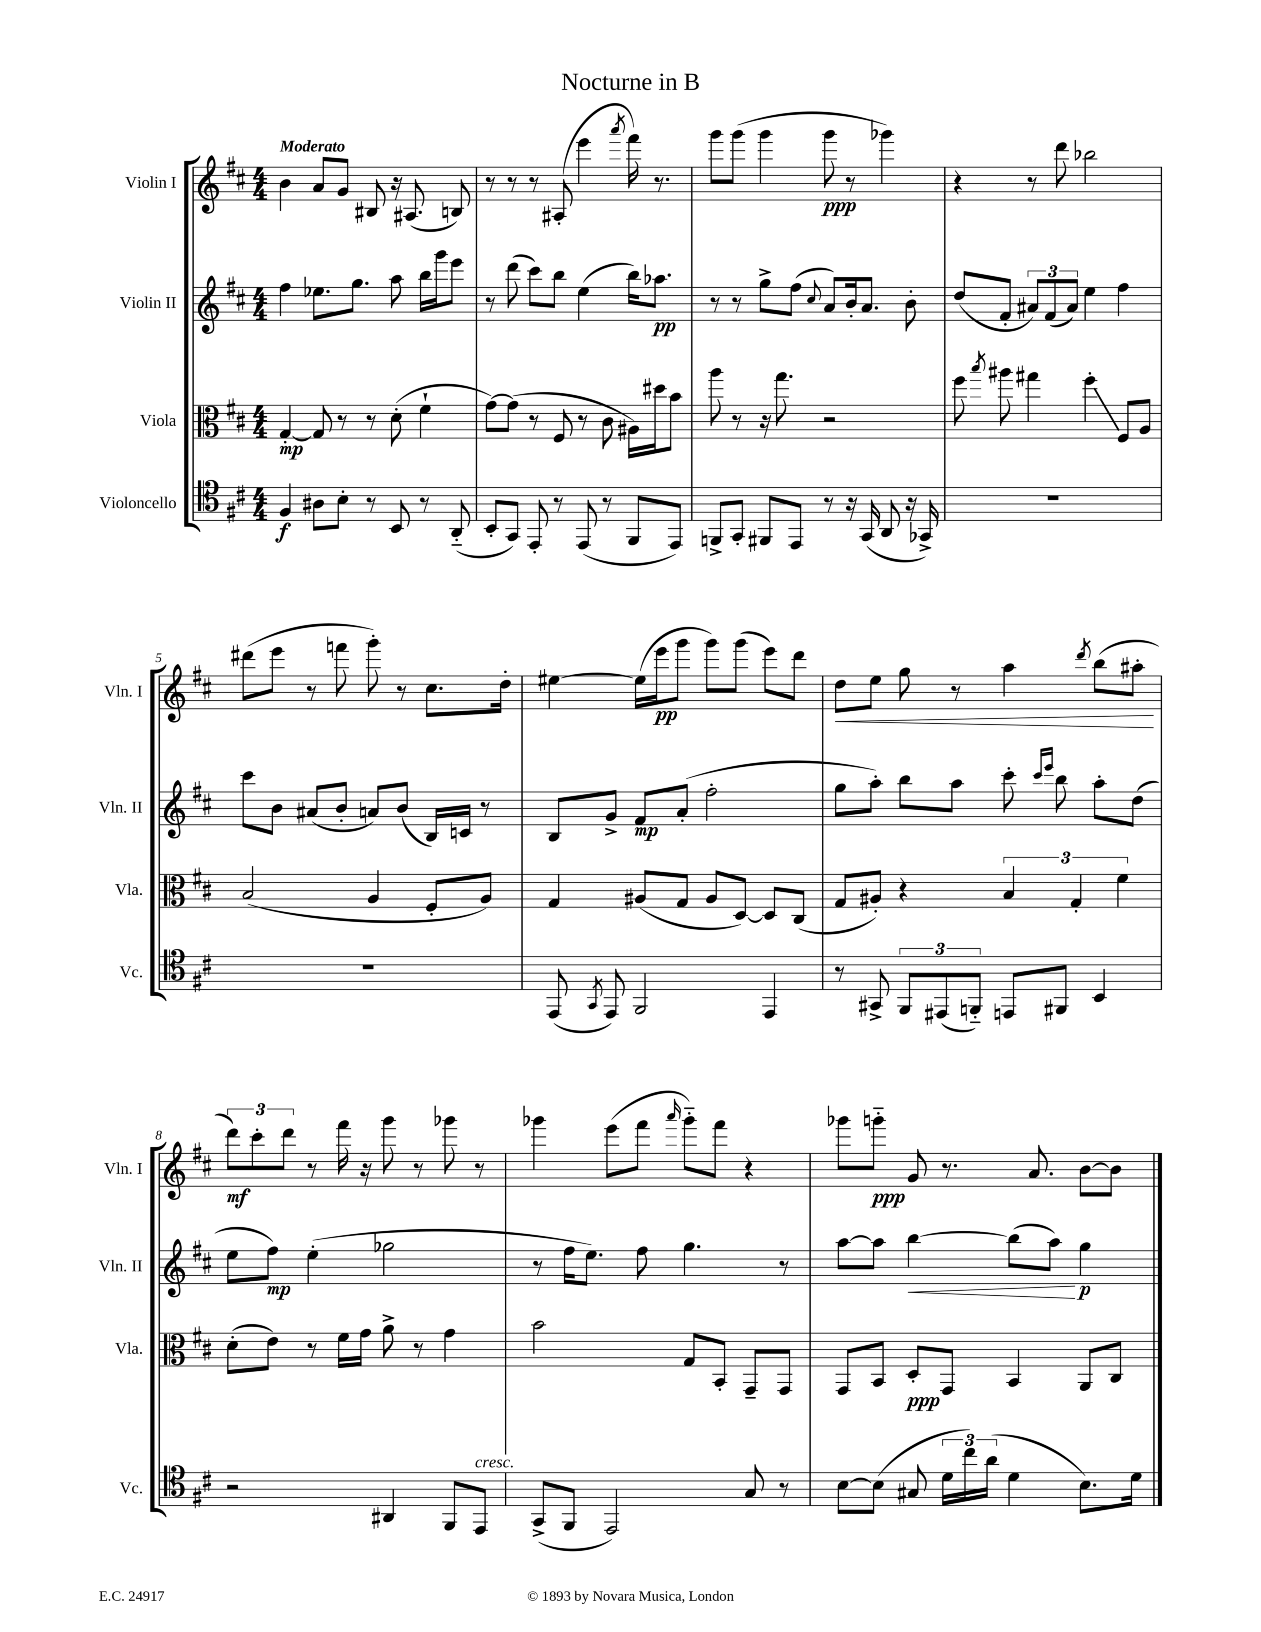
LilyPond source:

\header { title = "Nocturne in B" }
<<
\new StaffGroup <<
\new Staff = "s0" \with { instrumentName = "Violin I" shortInstrumentName = "Vln. I" } {
    \clef treble \key d \major \numericTimeSignature \time 4/4 \tempo "Moderato"
    \autoBeamOff b'4 a'8[ g'8] bis8 r16 ais8.( b8) |
    r8 r8 r8 ais8-.( e'''4 \acciaccatura { a'''8 } fis'''16) r8. |
    g'''8[ g'''8]( g'''4 g'''8\ppp r8 ges'''4) |
    r4 r8 d'''8 bes''2 |
    dis'''8[( e'''8] r8 f'''8 g'''8-.) r8 cis''8.[ d''16]-. |
    eis''4~ eis''16[( e'''16\pp g'''8] g'''8[) g'''8]( e'''8[) d'''8] |
    d''8[\< e''8] g''8 r8 a''4 \acciaccatura { d'''8 } b''8[( ais''8]-.\! |
    \tuplet 3/2 { d'''8[\mf) cis'''8-. d'''8] } r8 fis'''16 r16 g'''8 r8 ges'''8 r8 |
    ges'''4 e'''8[( fis'''8] \grace { a'''16 } ges'''8[-_) fis'''8] r4 |
    ges'''8[ g'''8]-_\ppp g'8 r8. a'8. b'8[~ b'8] \bar "|." |
}
\new Staff = "s1" \with { instrumentName = "Violin II" shortInstrumentName = "Vln. II" } {
    \clef treble \key d \major \numericTimeSignature \time 4/4
    \autoBeamOff fis''4 ees''8.[ g''8.] a''8 b''16[ g'''16 e'''8] |
    r8 d'''8( cis'''8[) b''8] e''4( b''16[) aes''8.]\pp |
    r8 r8 g''8[-> fis''8]( \appoggiatura { cis''8 } a'8[) b'16-. a'8.] b'8-. |
    d''8[( fis'8]-. \tuplet 3/2 { ais'8[) fis'8( ais'8]) } e''4 fis''4 |
    cis'''8[ b'8] ais'8[( b'8]-. a'8[) b'8]( b16[) c'16] r8 |
    b8[ g'8]-> fis'8[\mp a'8]-.( fis''2-. |
    g''8[ a''8]-.) b''8[ a''8] cis'''8-. \grace { cis'''16[ e'''16] } b''8 a''8[-. d''8]( |
    e''8[ fis''8]\mp) e''4-.( ges''2 |
    r8 fis''16[ e''8.]) fis''8 g''4. r8 |
    a''8[~ a''8] b''4~\< b''8[( a''8]\!) g''4\p \bar "|." |
}
\new Staff = "s2" \with { instrumentName = "Viola" shortInstrumentName = "Vla." } {
    \clef alto \key d \major \numericTimeSignature \time 4/4
    \autoBeamOff g4~-.\mp g8 r8 r8 d'8-.( fis'4-! |
    g'8[~) g'8]( r8 fis8 r8 cis'8 ais16[) dis''16 b'8] |
    a''8 r8 r16 g''8. r2 |
    fis''8 \acciaccatura { b''8 } ais''8 gis''4 fis''4-.\glissando fis8[ a8] |
    b2( a4 fis8[-. a8]) |
    g4 ais8[( g8] ais8[ d8]~) d8[ cis8]( |
    g8[ ais8]-.) r4 \tuplet 3/2 { b4 g4-. fis'4 } |
    d'8[-.( e'8]) r8 fis'16[ g'16] a'8-> r8 g'4 |
    b'2 g8[ b,8]-. g,8[-- g,8] |
    g,8[ b,8] d8[-.\ppp g,8] b,4 a,8[ cis8] \bar "|." |
}
\new Staff = "s3" \with { instrumentName = "Violoncello" shortInstrumentName = "Vc." } {
    \clef tenor \key d \major \numericTimeSignature \time 4/4
    \autoBeamOff fis4\f ais8[ b8]-. r8 b,8 r8 a,8-_( |
    b,8[-. g,8]) e,8-. r8 e,8( r8 fis,8[ e,8]) |
    f,8[-> g,8]-. fis,8[ e,8] r8 r16 g,16( a,8 r16 ges,16->) |
    R1 |
    R1 |
    e,8( \acciaccatura { g,8 } e,8) fis,2 e,4 |
    r8 gis,8-> \tuplet 3/2 { fis,8[ eis,8( f,8]-_) } e,8[ fis,8] b,4 |
    r2 ais,4 fis,8[ e,8]^\markup { \italic "cresc." } |
    g,8[->( fis,8] e,2) g8 r8 |
    b8[~ b8]( gis8 \tuplet 3/2 { d'16[ cis''16) a'16]( } d'4 b8.[) d'16] \bar "|." |
}
>>
>>
